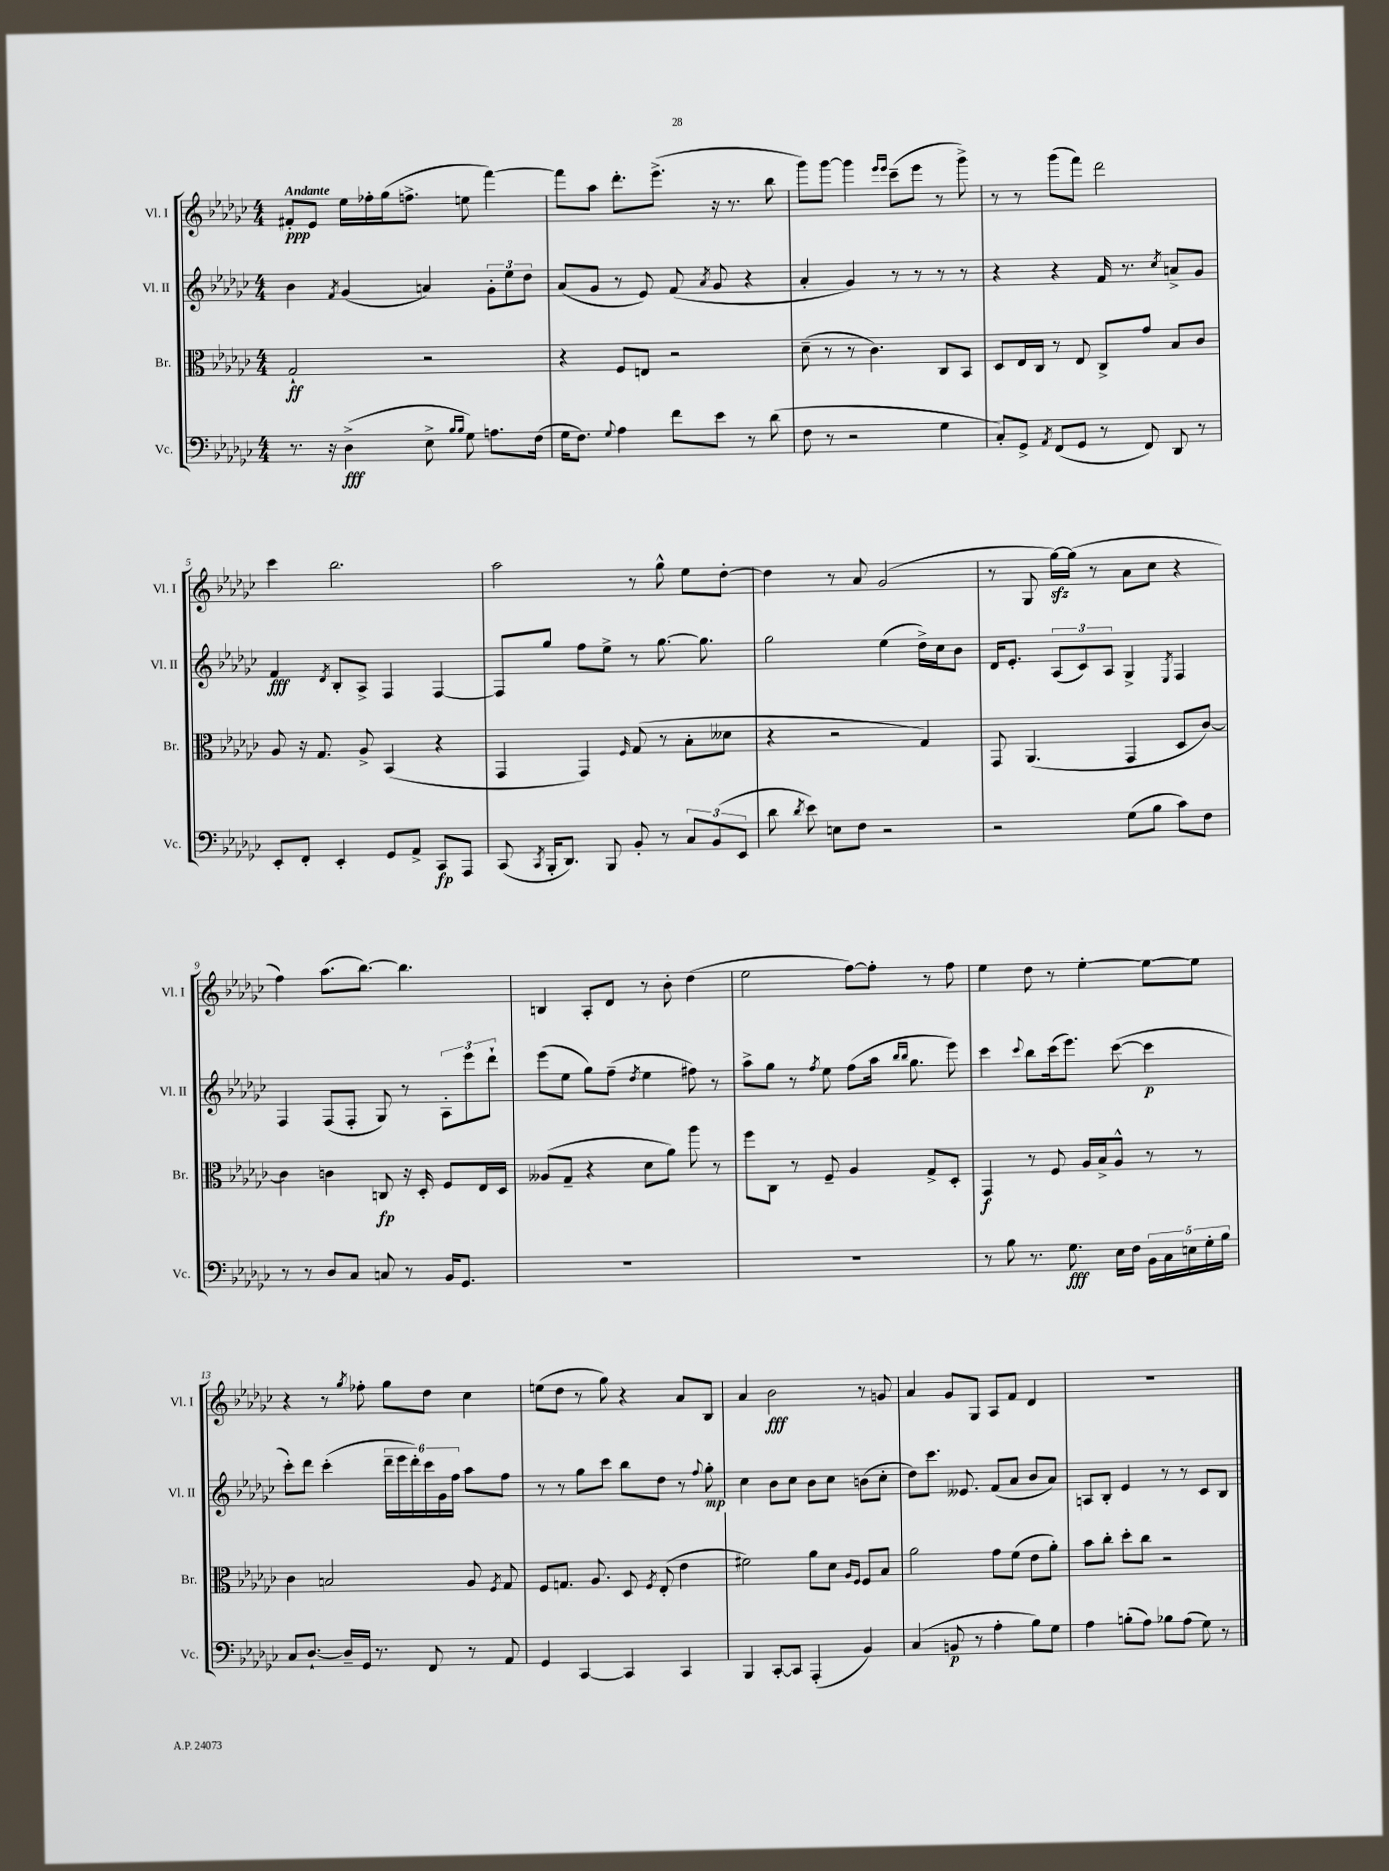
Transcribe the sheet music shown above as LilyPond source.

<<
\new StaffGroup <<
\new Staff = "s0" \with { instrumentName = "Vl. I" shortInstrumentName = "Vl. I" } {
    \clef treble \key ges \major \numericTimeSignature \time 4/4 \tempo "Andante"
    \autoBeamOff fis'8[-.\ppp ees'8] ees''16[ fes''16-. ges''16( f''8.]-> e''8 f'''4~) |
    f'''8[ aes''8] des'''8.[-. ees'''8.]->( r16 r8. bes''8 |
    ges'''8[) ges'''8]~ ges'''4 \grace { ees'''16[ ees'''16] } ces'''8[--( ees'''8] r8 ges'''8->) |
    r8 r8 ges'''8[( f'''8]) des'''2 |
    ces'''4 bes''2. |
    aes''2 r8 ges''8-^ ees''8[ des''8]~-. |
    des''4 r8 aes'8 ges'2( |
    r8 ges8 ges''16[~\sfz) ges''16]( r8 aes'8[ ces''8] r4 |
    f''4) aes''8.[( bes''8.]~) bes''4. |
    b4 aes8[-. des'8] r8 bes'8-. des''4( |
    ees''2 f''8[~) f''8]-. r8 f''8 |
    ees''4 des''8 r8 ees''4~-. ees''8[~ ees''8] |
    r4 r8 \acciaccatura { ges''8 } fes''8-. ges''8[ des''8] ces''4 |
    e''8[( des''8] r8 ges''8) r4 aes'8[ bes8] |
    aes'4 bes'2\fff r8 g'8 |
    aes'4 ges'8[ ges8] aes8[ f'8] des'4 |
    R1 \bar "|." |
}
\new Staff = "s1" \with { instrumentName = "Vl. II" shortInstrumentName = "Vl. II" } {
    \clef treble \key ges \major \numericTimeSignature \time 4/4
    \autoBeamOff bes'4 \acciaccatura { f'8 } ges'4( a'4) \tuplet 3/2 { ges'8[-. ees''8 des''8] } |
    aes'8[( ges'8] r8 ees'8) f'8( \acciaccatura { aes'8 } ges'8 r4 |
    aes'4-. ges'4) r8 r8 r8 r8 |
    r4 r4 f'16 r8. \acciaccatura { ces''8 } a'8[-> ges'8] |
    f'4\fff \acciaccatura { des'8 } bes8[-. aes8]-> f4 f4~ |
    f8[ ges''8] f''8[ ees''8]-> r8 ges''8.~ ges''8. |
    ges''2 ees''4( des''16[->) ces''16 bes'8] |
    des'16[ ees'8.]-. \tuplet 3/2 { aes8[( ces'8) aes8] } ges4-> \acciaccatura { ees8 } f4 |
    f4 f8[( f8]-. ges8) r8 \tuplet 3/2 { aes8[-. ees'''8 des'''8]-! } |
    ees'''8[( ees''8] ges''8[) f''8]--( \acciaccatura { des''8 } ees''4 fis''8) r8 |
    aes''8[-> ges''8] r8 \acciaccatura { f''8 } ees''8 f''8[( aes''16] \grace { bes''16[ bes''16] } ges''8. ees'''8) |
    ces'''4 \appoggiatura { ces'''8 } bes''8[ ces'''16( ees'''8.]) ces'''8~( ces'''4\p |
    ces'''8[-.) des'''8] ces'''4-.( \tuplet 6/4 { des'''16[-- ees'''16 des'''16-.) ces'''16 ges'16 f''16] } aes''8[ f''8] |
    r8 r8 ges''8[ ces'''8] bes''8[ des''8] r8 \appoggiatura { f''8 } ges''8-.\mp |
    ces''4 bes'8[ ces''8] bes'8[ ces''8] b'8[( ces''8]-. |
    des''8[) ces'''8.] eeses'8. f'8[( aes'8] bes'8[ aes'8]) |
    a8[ bes8]-. ees'4 r8 r8 ces'8[ bes8] \bar "|." |
}
\new Staff = "s2" \with { instrumentName = "Br." shortInstrumentName = "Br." } {
    \clef alto \key ges \major \numericTimeSignature \time 4/4
    \autoBeamOff ges2-!\ff r2 |
    r4 f8[ e8] r2 |
    des'8--( r8 r8 ces'4.) ces8[ bes,8] |
    des8[ ees16 ces16] r8 ees8 ces8[-> ges'8] bes8[ ces'8] |
    aes8 r16 ges8. aes8-> bes,4( r4 |
    ges,4 ges,4) \grace { f16 } ges8( r8 bes8[-. deses'8] |
    r4 r2 ges4) |
    ges,8 aes,4.( ges,4 des8[ ces'8]~) |
    ces'4 c'4 c8\fp r16 des16-. f8[ ees16 des16] |
    aeses8[( ges8]-- r4 des'8[ aes'8]) aes''8 r8 |
    f''8[ ces8] r8 f8-- aes4 ges8[-> des8]-. |
    ges,4\f r8 f8 aes16[ bes16-> aes8]-^ r8 r8 |
    ces'4 b2 aes8 \acciaccatura { f8 } ges8 |
    f8[ g8.] aes8. des8 \acciaccatura { f8 } ees8-.( ees'4 |
    fis'2) aes'8[ des'8] \grace { aes16[ f16] } f8[ bes8] |
    aes'2 ges'8[ f'8]( ees'8[ aes'8]-.) |
    bes'8[ ces''8]-. des''8[-. ces''8] r2 \bar "|." |
}
\new Staff = "s3" \with { instrumentName = "Vc." shortInstrumentName = "Vc." } {
    \clef bass \key ges \major \numericTimeSignature \time 4/4
    \autoBeamOff r8. r16 des4->\fff( ees8-> \grace { bes16[ bes16] } ges8) a8.[ f16]( |
    ges16[ f8.]) \appoggiatura { ges8 } aes4 f'8[ ees'8] r8 des'8( |
    f8 r8 r2 ges4 |
    ces8[-.) ges,8]-> \acciaccatura { aes,8 } f,8[( ges,8] r8 f,8) des,8 r8 |
    ees,8[-. f,8]-. ees,4-. ges,8[ aes,8]-> ces,8[\fp aes,,8] |
    ces,8( \acciaccatura { ces,8 } bes,,16[-. des,8.]) bes,,8 bes,8-. r8 \tuplet 3/2 { ces8[ bes,8( ees,8] } |
    des'8 \acciaccatura { des'8 } ees'8) e8[ f8] r2 |
    r2 ges8[( bes8] ces'8[) f8] |
    r8 r8 des8[ ces8] c8 r8 bes,16[ ges,8.] |
    R1 |
    R1 |
    r8 bes8 r8. ges8.\fff ees16[ f16] \tuplet 5/4 { bes,16[ ces16 e16 ges16-. bes16] } |
    ces8[ des8.]~-! des16[-- ges,16] r8. f,8 r8 aes,8 |
    ges,4 ces,4~ ces,4 ces,4 |
    bes,,4 ces,8[~-. ces,8] aes,,4-.( bes,4) |
    ces4( b,8\p r8 aes4-. bes8[) ges8] |
    aes4 b8[-.( aes8]) bes8[ aes8]( ges8) r8 \bar "|." |
}
>>
>>
